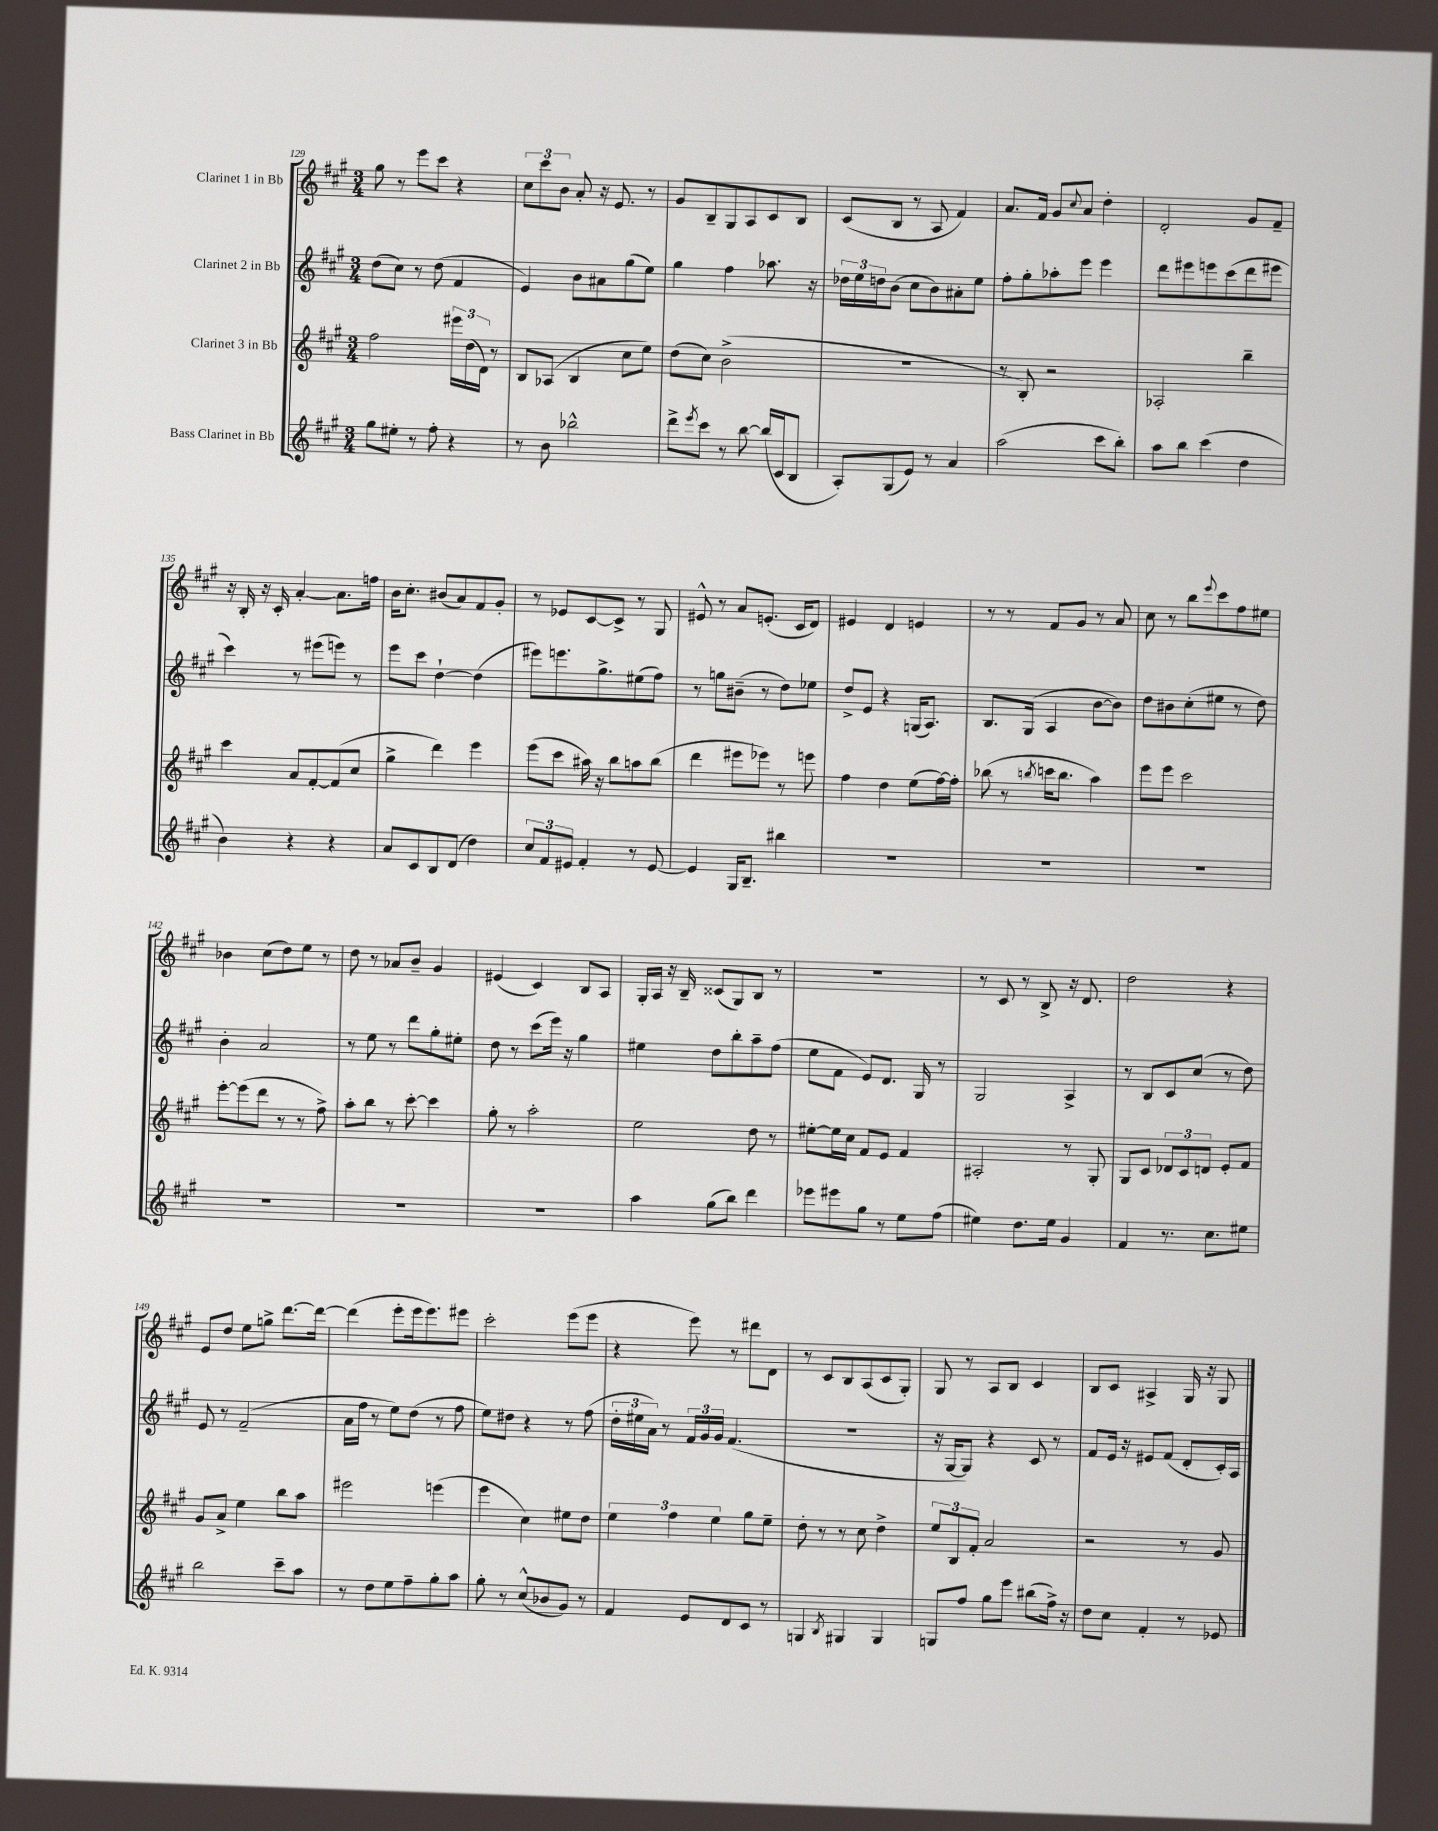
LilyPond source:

<<
\new StaffGroup <<
\new Staff = "s0" \with { instrumentName = "Clarinet 1 in Bb" } {
    \clef treble \key a \major \numericTimeSignature \time 3/4
    gis''8 r8 e'''8 cis'''8 r4 |
    \tuplet 3/2 { cis''8 cis'''8 b'8 } a'8-. r16 e'8. r8 |
    gis'8 b8-- gis8 a8 cis'8 b8 |
    cis'8( b8 r8 a8 fis'4) |
    a'8. fis'16 gis'8 \appoggiatura { cis''8 } a'8 d''4-. |
    d'2-. gis'8 fis'8-- |
    r16 b16-. r16 cis'16-. a'4~-. a'8. f''16 |
    b'16 cis''8.-. bis'8( a'8) fis'8 gis'8-. |
    r8 ees'8 cis'8~ cis'8-> r8 gis8 |
    eis'8-^ r8 a'8 e'8.-.( cis'16 d'8) |
    eis'4 d'4 e'4 |
    r8 r8 fis'8 gis'8 r8 a'8 |
    cis''8 r8 b''8 \appoggiatura { e'''8 } cis'''8 fis''8 eis''8 |
    bes'4 cis''8( d''8) e''8 r8 |
    d''8 r8 aes'8 b'8-- gis'4 |
    eis'4( cis'4) b8 a8 |
    gis16-. a16 r16 b16-- cisis'8( gis8) b8 r8 |
    R2. |
    r8 cis'8 r8 b8-> r16 d'8. |
    d''2 r4 |
    e'8 d''8 e''8 g''8-> d'''8.~ d'''16~ |
    d'''4( e'''8-. e'''16 e'''8.) eis'''8 |
    cis'''2-. e'''8( e'''8 |
    r4 e'''8) r8 dis'''8 d'8 |
    r8 cis'8 b8 a8( cis'8 gis8-.) |
    gis8 r8 a8 b8 cis'4 |
    b8 cis'8 ais4-> gis16 r16 gis8 \bar "|." |
}
\new Staff = "s1" \with { instrumentName = "Clarinet 2 in Bb" } {
    \clef treble \key a \major \numericTimeSignature \time 3/4
    d''8( cis''8) r8 d''8( fis'4 |
    e'4) b'8 ais'8 gis''8( e''8) |
    gis''4 fis''4 aes''8. r16 |
    \tuplet 3/2 { des''16 e''16 d''16 } b'8( cis''8 b'8) ais'8-. e''8 |
    fis''8-. gis''8-. aes''8-. e'''8 e'''4 |
    d'''8 eis'''8 e'''8 cis'''8( d'''8 eis'''8 |
    cis'''4) r8 eis'''8( e'''8) r8 |
    e'''8 cis'''8 d''4~-! d''4( |
    eis'''8) e'''8. gis''8.-> eis''8( fis''8) |
    r8 g''8 bis'8--( r8 d''8) ees''8 |
    d''8-> e'8 r4 g16( a8.) |
    b8. gis16( a4 b'8~ b'8) |
    d''8 bis'8 cis''8-.( eis''8 r8 d''8) |
    b'4-. a'2 |
    r8 e''8 r8 d'''8 gis''8-. eis''8-. |
    d''8 r8 cis'''8( e'''16) r16 gis''4 |
    eis''4 d''8 b''8-. a''8-- fis''8( |
    e''8 fis'8 e'8) d'8. gis16 r8 |
    gis2 a4-> |
    r8 b8 cis'8 cis''8( r8 d''8) |
    e'8 r8 fis'2--( |
    a'16 fis''16 r8 e''8) d''8( r8 fis''8 |
    e''8) dis''8 r4 r8 fis''8( |
    \tuplet 3/2 { d''16-. eis''16 a'16) } r8 \tuplet 3/2 { fis'16 gis'16 gis'16 } fis'4.( |
    R2. |
    r16 gis16~ gis8) r4 cis'8 r8 |
    fis'8 e'16 r16 eis'8 fis'8( d'8-. cis'16-.) a16 \bar "|." |
}
\new Staff = "s2" \with { instrumentName = "Clarinet 3 in Bb" } {
    \clef treble \key a \major \numericTimeSignature \time 3/4
    fis''2 \tuplet 3/2 { eis'''16 d''16( d'16) } r8 |
    b8 aes8( b4 cis''8 e''8) |
    d''8( cis''8) b'2->( |
    r2. |
    r8 b8-.) r2 |
    aes2-. b''4-- |
    cis'''4 a'8 fis'8~-. fis'8( cis''8 |
    gis''4-> d'''4) e'''4 |
    e'''8( cis'''8 ais''16) r16 b''8 a''8 b''8( |
    d'''4 eis'''8 ees'''8) r8 e'''8 |
    fis''4 d''4 e''8( fis''16~) fis''16-. |
    bes''8( r8 \acciaccatura { b''8 } c'''16 b''8. a''4) |
    e'''8 e'''8 cis'''2 |
    e'''8~-. e'''8( d'''8 r8 r8 fis''8->) |
    a''8-. b''8 r8 cis'''8~-. cis'''4 |
    gis''8-. r8 a''2-. |
    e''2 d''8 r8 |
    eis''8~-. eis''16 cis''16 fis'8 e'8 fis'4 |
    ais2-. r8 gis8-. |
    gis8 cis'8 \tuplet 3/2 { des'8 cis'8 d'8 } e'8-. fis'8 |
    gis'8 a'8-> e''4 b''8 a''8 |
    eis'''2 e'''4( |
    e'''4 cis''4) eis''8 d''8 |
    \tuplet 3/2 { e''4 fis''4 e''4 } gis''8 e''8-- |
    d''8-. r8 r8 cis''8 d''4-> |
    \tuplet 3/2 { e''8 b8 fis'8-. } a'2 |
    r2 r8 gis'8 \bar "|." |
}
\new Staff = "s3" \with { instrumentName = "Bass Clarinet in Bb" } {
    \clef treble \key a \major \numericTimeSignature \time 3/4
    gis''8 eis''8-. r8 fis''8-. r4 |
    r8 b'8 bes''2-^ |
    d'''8-> \acciaccatura { e'''8 } cis'''8 r8 b''8~ b''16( cis'16 b8 |
    a8-.) gis8( e'8) r8 a'4 |
    a''2( cis'''8 b''8-.) |
    a''8 b''8 cis'''4( d''4 |
    b'4) r4 r4 |
    a'8 cis'8 b8 d'8( d''4) |
    \tuplet 3/2 { cis''8 fis'8 eis'8 } fis'4-. r8 eis'8~ |
    eis'4 gis16 b8.-- bis''4 |
    R2. |
    R2. |
    R2. |
    R2. |
    R2. |
    R2. |
    a''4 gis''8( b''8) d'''4 |
    ees'''8 eis'''8 gis''8 r8 e''8 fis''8( |
    eis''4) d''8. eis''16 gis'4 |
    fis'4 r8. cis''8. eis''8 |
    b''2 cis'''8-- a''8 |
    r8 d''8 e''8 fis''8-- gis''8-. a''8 |
    gis''8-. r8 cis''8-^( bes'8 gis'8) r8 |
    fis'4 e'8 d'8 cis'8 r8 |
    g4 \acciaccatura { b8 } gis4 gis4 |
    g8 fis''8 gis''8 e'''8 bis''8( fis''16->) r16 |
    d''8 cis''8 fis'4-. r8 ees'8 \bar "|." |
}
>>
>>
\layout { \context { \Score currentBarNumber = #129 } }
